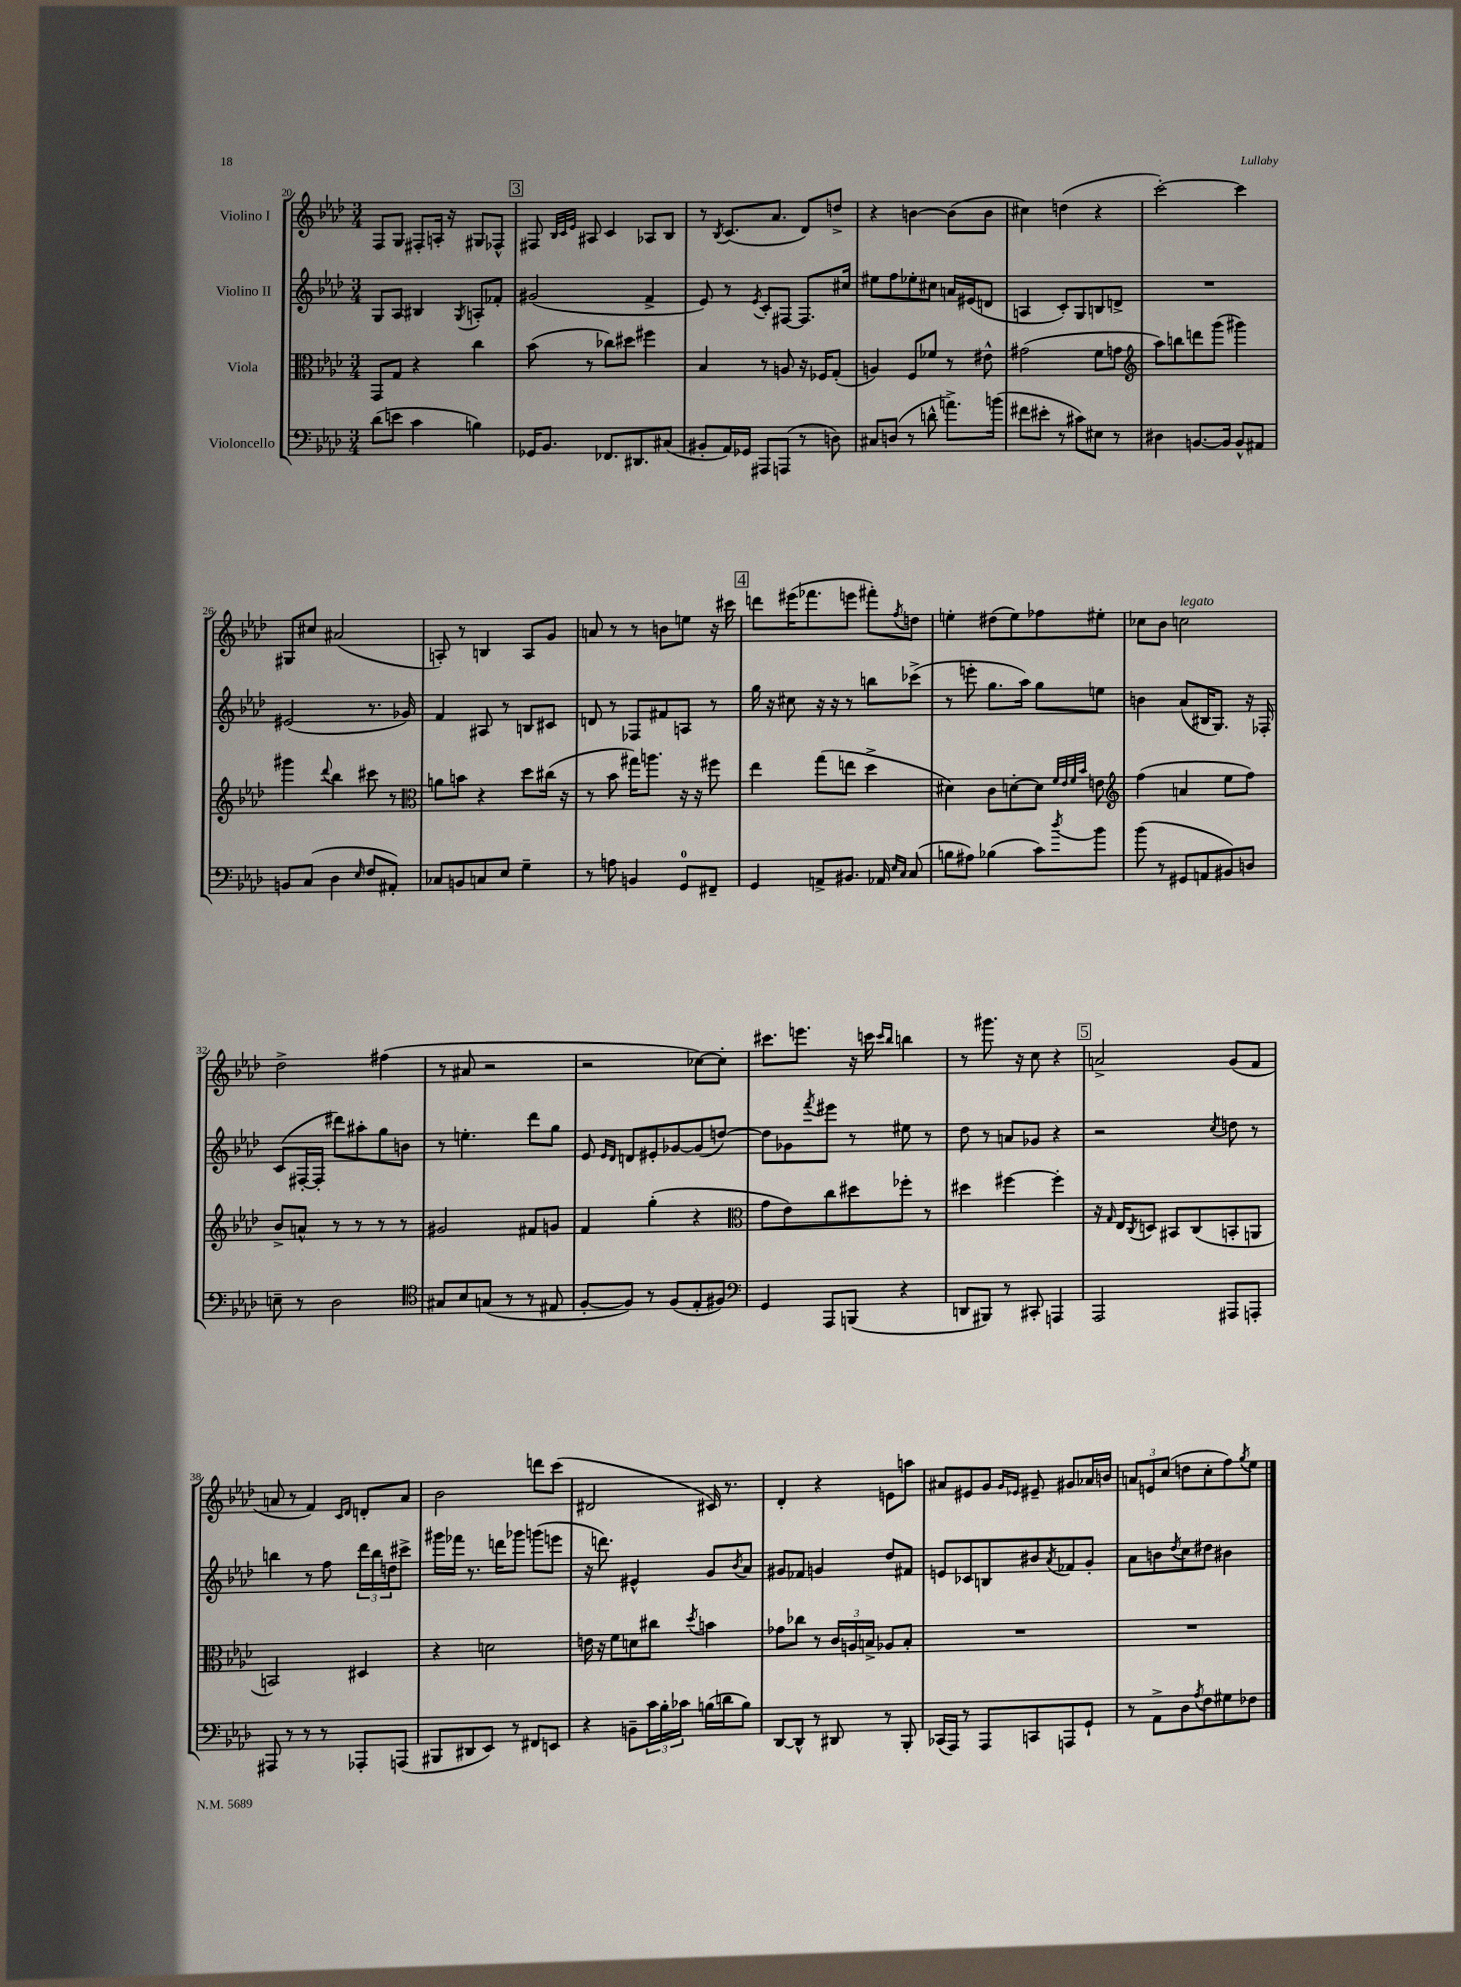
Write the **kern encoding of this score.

**kern	**kern	**kern	**kern
*part4	*part3	*part2	*part1
*staff4	*staff3	*staff2	*staff1
*I"Violoncello	*I"Viola	*I"Violino II	*I"Violino I
*clefF4	*clefC3	*clefG2	*clefG2
*k[b-e-a-d-]	*k[b-e-a-d-]	*k[b-e-a-d-]	*k[b-e-a-d-]
*M3/4	*M3/4	*M3/4	*M3/4
=20	=20	=20	=20
(8d-\L	8GG/L	8G/L	8F/L
8en\J	8G/J	8A-/J	8G/J
4c\	4r	4B#X/	8F#X'/L
.	.	.	16An'/Jk
.	.	.	16r
.	.	8qG/	.
4Bn\)	4cc\	8An'/L	8G#X/L
.	.	8f-X'/J	8F-X^^/J
!!LO:REH:place=s1:t=3
=21	=21	=21	=21
16GG-X/KL	(8b-\	(2g#X/	8F#X/
8.BB-/J	.	.	.
.	.	.	32qqB-/LLL
.	.	.	32qqc/
.	.	.	32qqe-/JJJ
.	8r	.	8A#X/
8.FF-X/L	8cc-X\L)	.	4c/
.	8dd#X\J	.	.
8.DD#X/	.	.	.
.	4ff#X\	4f^/	8A-X/L
(8C#X/J	.	.	8B-/J
=22	=22	=22	=22
8BB#X'/L	4B-/	8e-/)	8r
.	.	.	8qB-/
16AA-/L)	.	8r	(8.c/L
16GG-X/JJ	.	.	.
.	.	8qe-/	.
8AAA#X/L	8r	8c'/L	.
.	.	.	8.a-/J
(8AAAn/J	8An/	[8F#X/J	.
8r	16r	8.F#/L]	8d-/L)
.	16F-X/KL	.	.
8Dn\)	(8G'/J	.	8ddn^/J
.	.	16cc#X/Jk	.
=23	=23	=23	=23
8C#X/L	4An/)	8ee#X\L	4r
(8Dn/J	.	8ff\	.
8r	8F/L	8ee-X'\	[4bn\
8dn^^\	8f-X/J	8cc#X\J	.
8.an^\L)	8r	16an/LL	(8b\L]
.	.	(16e#X/J	.
.	8e#X^^\	8dn/J	8b\J
(16bn\Jk	.	.	.
=24	=24	=24	=24
8f#X\L	(2g#X\	4An/	4cc#X\)
8e#X'\J	.	.	.
8r	.	8c'/L)	(4ddn\
8c#X\L)	.	8G/	.
8E#X\J	8f\L	8Bn/	4r
8r	8gn\J	8dn^/J	.
=25	=25	=25	=25
*	*clefG2	*	*
4D#X\	8aa-\L)	2.r	[2ccc'\)
.	8bbn\	.	.
[8.BBn/L	8dddn\	.	.
.	(8ggg\J	.	.
16BB/Jk]	.	.	.
8BB^^/L	4ggg#X\)	.	4ccc\]
8AA#X/J	.	.	.
!!LO:LB:g=z
=26	=26	=26	=26
8BBn/L	4ggg#X\	(2e#X/	8G#X/L
(8C/J	.	.	8cc#X/J
.	8qqddd-/	.	.
4D-\	4bb-\	.	(2a#X/
16qqE-/	.	.	.
8F/L	8ccc#X\	8.r	.
8AA#X'/J)	8r	.	.
.	.	16g-X/)	.
=27	=27	=27	=27
*	*clefC3	*	*
8C-X/L	8an\L	4f/	8An'/)
8BBn/	8bn\J	.	8r
8Cn/	4r	8A#X/	4Bn/
8E-/J	.	8r	.
4G~\	8dd-\L	8Bn/L	8A/L
.	(16cc#X\Jk	8c#X/J	8g/J
.	16r	.	.
=28	=28	=28	=28
8r	8r	8dn/	8an/
8An\	8b-\	8r	8r
4BBn/	16gg#X\KL)	8F-X/L	8r
.	8.aan\J	.	.
.	.	8f#X/	8bn\L
8GG/L	16r	8An/J	8een\J
.	16r	.	.
8FF#X~/J	8ff#X\	8r	16r
.	.	.	16ccc#X\
!!LO:REH:place=s1:t=4
=29	=29	=29	=29
4GG/	4ee-\	16gg\	8dddn\L
.	.	16r	.
.	.	8cc#X\	(16eee#X\K
.	.	.	8.fff-X\
8AAn^/L	(8gg\L	16r	.
.	.	16r	.
8.BB#X/J	8een\J	8r	8eeen\J
.	4dd-^\	8bbn\L	8fff#X'\L)
16AA-X/	.	.	.
16qqE-/LL	.	.	.
16qqC/JJ	.	.	8qff/
(8C/	.	(8ccc-X^\J	8ddn\J
=30	=30	=30	=30
8Bn\L	4d#X\)	8r	4een'\
8A#X\J)	.	8eeen'\	.
(4B-X\	8c\L	8.gg\L	(8dd#X\L
.	[8dn'\	.	8ee\)
.	.	16aa-\Jk)	.
8c\L)	8d\J]	8gg\L	8ff-X\
.	32qqf/LLL	.	.
.	32qqe-/	.	.
.	32qqf/	.	.
8qdd-/	32qqb-/JJJ	.	.
8b-\J	8en\	8een\J	8ee#X'\J
=31	=31	=31	=31
*	*clefG2	*	*
(8b-\	(4ff\	4bn\	8cc-X\L
8r	.	.	8b-\J
!	!	!	!LO:TX:a:i:t=legato
8GG#X/L	4an/	(8a-/L	2ccn\
8AAn/	.	16B#X/K	.
.	.	8.G/J)	.
8BB#X/)	8ee-\L	.	.
8Dn/J	8ff\J)	16r	.
.	.	16F-X'/	.
!!LO:LB:g=z
=32	=32	=32	=32
8En~\	8b-^/L	(8c/L	2dd-^\
8r	8an^^/J	[16F#X'/L	.
.	.	16F#'/JJ]	.
2D-\	8r	8ddd#X\L)	.
.	8r	8aa#X'\	.
.	8r	8gg\	(4ff#X\
.	8r	8bn\J	.
=33	=33	=33	=33
*clefC4	*	*	*
8G#X/L	2g#X/	8r	8r
8B-/	.	4.een'\	8a#X/
(8Gn/J	.	.	2r
8r	.	.	.
8r	8f#X/L	8ddd-\L	.
8E#X/	8gn/J	8gg\J	.
=34	=34	=34	=34
[8F'/L	4f/	8e-/	2r
.	.	16qqe-/LL	.
.	.	16qqd-/JJ	.
8F/J])	.	8dn/L	.
8r	(4gg'\	8e#X'/	.
(8F/L	.	[8g-X/	.
8E-'/	4r	(8g-/]	[8cc-X\L)
8F#X/J)	.	[8ddn/J)	8cc-'\J]
=35	=35	=35	=35
*clefF4	*clefC3	*	*
4GG/	8g\L	8dd\L]	8.ccc#X\L
.	8e-\)	8g-X\	.
.	.	.	8.eeen\J
.	.	8qfff/	.
8AAA-/L	8cc\	8eee#X\J	.
(8BBBn/J	8dd#X\	8r	16r
.	.	.	16cccn\
.	.	.	16qqccc/LL
.	.	.	16qqbb-/JJ
4r	8ff-X'\J	8ee#X\	4bbn\
.	8r	8r	.
=36	=36	=36	=36
8DDn/L	4dd#X\	8dd-\	8r
8BBB#X/J)	.	8r	8.ggg#X\
8r	[4ff#X\	8an/L	.
.	.	.	16r
8CC#X'/	.	8g-X/J	8cc\
4AAAn/	4ff#'\]	4r	4r
!!LO:REH:place=s1:t=5
=37	=37	=37	=37
2AAA-/	16r	2r	2an^/
.	16qqG/	.	.
.	16E-/KL	.	.
.	8qC/	.	.
.	8Dn/J	.	.
.	8BB#X/L	.	.
.	(8C/	.	.
.	.	8qcc/	.
8AAA#X/L	8BBn'/	8ddn\	(8g/L
8AAAn'/J	8AAn/J	8r	8f/J
!!LO:LB:g=z
=38	=38	=38	=38
8AAA#X/	2BBn/)	4bbn\	8an/
8r	.	.	8r
8r	.	8r	4f/)
8r	.	8ff\	.
.	.	.	16qqc/LL
.	.	.	16qqd-/JJ
8AAA-X'/L	4D#X/	24ddd-\LL	8dn'/L
.	.	24bb\	.
.	.	24ddn\J	.
(8AAAn/J	.	8ccc#X^\J	8a/J
=39	=39	=39	=39
8BBB#X/L	4r	16ggg#X\LL	2b-\
.	.	16fff-X\JJ	.
8DD#X/	.	8.r	.
8EE-/J)	2dn\	.	.
.	.	16dddn\KL	.
8r	.	8ggg-X\J	.
8FF#X/L	.	(8gggn\L	8dddn\L
8EEn/J	.	8eeen\J	(8ccc\J
=40	=40	=40	=40
4r	16en\	16r	2d#X/
.	16r	8.dddn\)	.
.	8f\L	.	.
8BBn~\L	8dn\	4e#X^^/	.
24c\L	8cc#X\J	.	.
24B-'\	.	.	.
24c-X\JJ	.	.	.
.	8qdd-/	.	.
(16Bn\LL	4bn\	8g/L	16c#X/)
16dn\J	.	.	8.r
.	.	8qb-/	.
8B\J)	.	8a-/J	.
=41	=41	=41	=41
[8DD-/L	8g-X\L	8g#X/L	4d-'/
8DD-^^/J]	8cc-X\J	8f-X/J	.
8r	8r	4gn/	4r
8DD#X/	24c/LL	.	.
.	24An/	.	.
.	24Bn^/JJ	.	.
8r	8A-X/L	8dd-/L	8en\L
8BBB-'/	8B'/J	8f#X/J	8aan\J
=42	=42	=42	=42
(16CC-X/LL	2.r	8en/L	8a#X/L
16AAA-/JJ)	.	.	.
8r	.	8c-X/	8e#X/
8AAA-/L	.	8Bn/	8g/J
.	.	.	16qqg/LL
.	.	.	16qqe-X/JJ
8CCn/	.	8b#X/	8e#X~/
.	.	8qa-/	.
8AAAn/	.	8f-X/	8g#X/L
8GG`/J	.	8g'/J	16a-X/L
.	.	.	16bn/JJ
=43	=43	=43	=43
8r	2.r	8a-\L	12an/L
.	.	.	12en/
8AA-^\L	.	8bn\	.
.	.	.	(12cc/J
.	.	8qdd-/	.
8D-\	.	8cc\	8ddn\L
8qA-/	.	.	.
8F\	.	8dd#X\J	8cc'\
8G#X\	.	4b#X\	8ff\)
.	.	.	8qgg/
8F-X\J	.	.	8ee-\J
==	==	==	==
*-	*-	*-	*-
